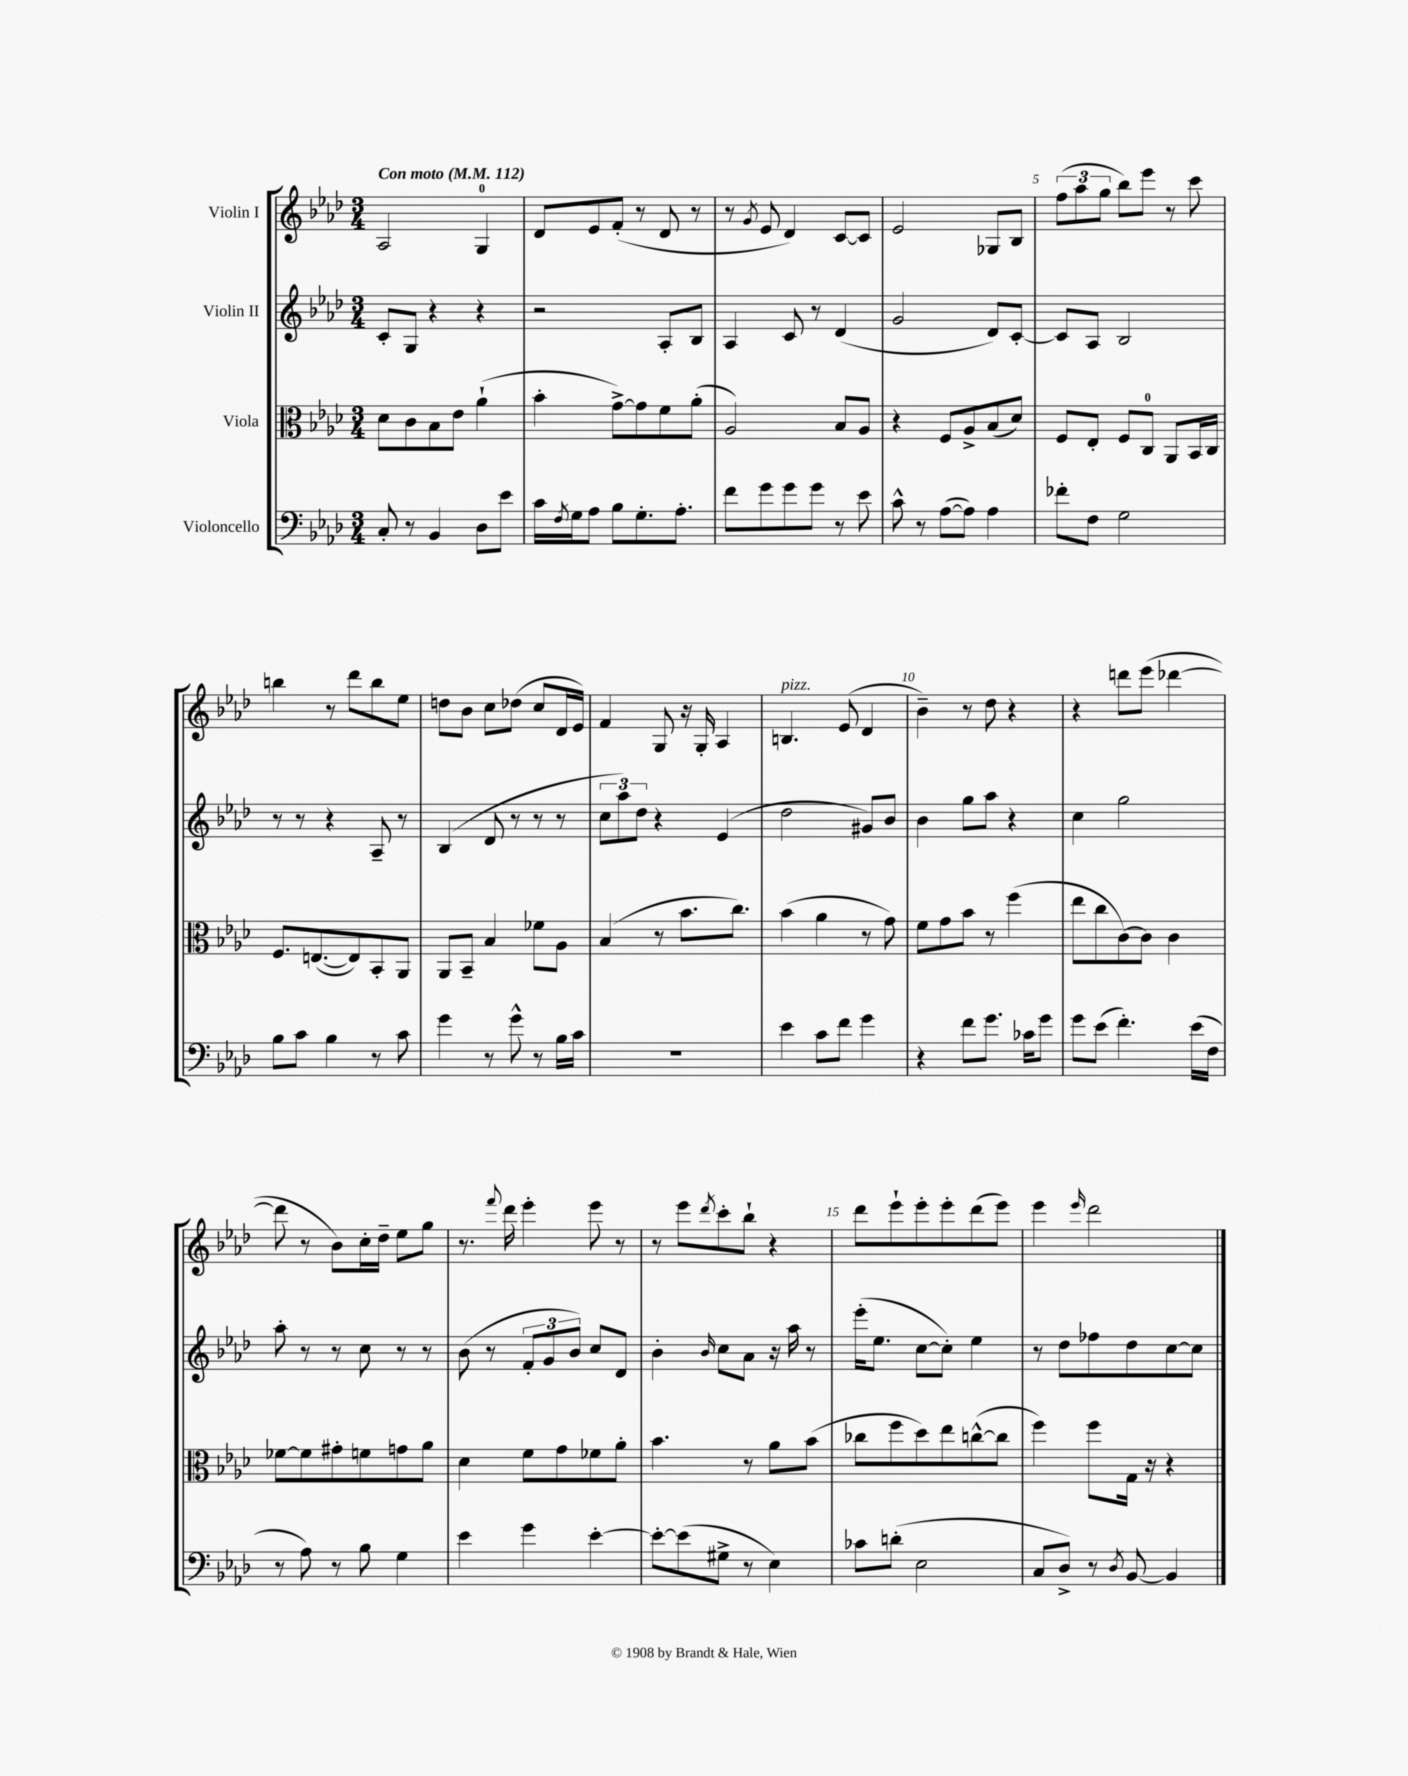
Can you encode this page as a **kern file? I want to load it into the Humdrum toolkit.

**kern	**kern	**kern	**kern
*part4	*part3	*part2	*part1
*staff4	*staff3	*staff2	*staff1
*I"Violoncello	*I"Viola	*I"Violin II	*I"Violin I
*clefF4	*clefC3	*clefG2	*clefG2
*k[b-e-a-d-]	*k[b-e-a-d-]	*k[b-e-a-d-]	*k[b-e-a-d-]
*M3/4	*M3/4	*M3/4	*M3/4
*MM112	*MM112	*MM112	*MM112
=1	=1	=1	=1
!	!	!	!LO:TX:a:B:t=Con moto
8C'/	8d-\L	8c'/L	2A-/
8r	8c\	8G/J	.
4BB-/	8B-\	4r	.
.	8e-\J	.	.
8D-\L	(4a-`\	4r	4G/
8e-\J	.	.	.
=2	=2	=2	=2
16c\LL	4b-'\	2r	8d-/L
8qF/	.	.	.
16G\J	.	.	.
8A-\J	.	.	8e-/
8B-\L	[8g^\L)	.	(8f'/J
8.G'\	8g\]	.	8r
.	8f\	8A-'/L	8d-/
8.A-'\J	.	.	.
.	(8a-'\J	8B-/J	8r
=3	=3	=3	=3
8f\L	2A-/)	4A-/	8r
.	.	.	8qg/
8g\	.	.	8e-/
8g\	.	8c/	4d-/)
8g\J	.	8r	.
8r	8B-/L	(4d-/	[8c/L
8e-\	8A-/J	.	8c/J]
=4	=4	=4	=4
8c^^\	4r	2g/	2e-/
8r	.	.	.
([8A-\L	8F/L	.	.
8A-\J])	8A-^/	.	.
4A-\	(8B-/	8d-/L)	8G-X/L
.	8d-/J)	[8c'/J	8B-/J
=5	=5	=5	=5
8f-X'\L	8F/L	8c/L]	(12ff\L
.	.	.	12aa-\
8F\J	8E-'/J	8A-/J	.
.	.	.	12gg\J
2G\	8F/L	2B-/	8bb-\L)
.	8C/J	.	8eee-\J
.	8AA-/L	.	8r
.	16BB-/L	.	8ccc\
.	16C/JJ	.	.
!!LO:LB:g=z
=6	=6	=6	=6
8B-\L	8.F/L	8r	4bbn\
8c\J	.	8r	.
.	([8.En/	.	.
4B-\	.	4r	8r
.	8E/])	.	8ddd-\L
8r	8BB-'/	8A-~/	8bb\
8c\	8AA-/J	8r	8ee-\J
=7	=7	=7	=7
4g\	8AA-/L	(4B-/	8ddn\L
.	8BB-~/J	.	8b-\J
8r	4B-/	8d-/	8cc\L
8g^^\	.	8r	(8dd-X\J
8r	8f-X\L	8r	8cc/L
16B-\LL	8A-\J	8r	16d-/L
16c\JJ	.	.	16e-/JJ)
=8	=8	=8	=8
2.r	(4B-/	12cc\L	4f/
.	.	12aa-\)	.
.	.	12dd-\J	.
.	8r	4r	8G/
.	8.b-\L	.	16r
.	.	.	16G'/
.	.	(4e-/	4A-/
.	8.cc\J)	.	.
=9	=9	=9	=9
!	!	!	!LO:TX:a:i:t=pizz.
4e-\	(4b-\	2dd-\	4.Bn/
8c\L	4a-\	.	.
8f\J	.	.	(8e-/
4g\	8r	8g#X/L)	4d-/
.	8g\)	8b-/J	.
=10	=10	=10	=10
4r	8f\L	4b-\	4b-~\)
.	8g\	.	.
8f\L	8b-\J	8gg\L	8r
8.g\J	8r	8aa-\J	8dd-\
.	(4ff\	4r	4r
16c-X\KL	.	.	.
8g\J	.	.	.
=11	=11	=11	=11
8g\L	8ee-\L	4cc\	4r
(8e-\J	8cc\	.	.
4.f'\)	[8c\)	2gg\	8dddn\L
.	8c\J]	.	(8eee-\J
.	4c\	.	[4ddd-X\
(16e-\LL	.	.	.
16F\JJ	.	.	.
!!LO:LB:g=z
=12	=12	=12	=12
8r	[8f-X\L	8aa-'\	8ddd-\]
8A-\)	8f-\]	8r	8r
8r	8g#X'\	8r	8b-\L)
8B-\	8fn\	8cc\	16cc'\L
.	.	.	16dd-~\JJ
4G\	8gn\	8r	8ee-\L
.	8a-\J	8r	8gg\J
=13	=13	=13	=13
4e-\	4d-\	(8b-\	8.r
.	.	8r	.
.	.	.	8qqfff/
.	.	.	16ddd-\
4g\	8f\L	12f'/L	4eee-'\
.	.	12g/	.
.	8g\	.	.
.	.	12b-/J)	.
[4e-'\	8f-X\	8cc/L	8eee-\
.	8a-'\J	8d-/J	8r
=14	=14	=14	=14
8e-'\L_	4.b-\	4b-'\	8r
(8e-\]	.	.	8eee-\L
.	.	16qqb-/	8qddd-/
8G#X^\J	.	8cc\L	8ccc'\
8r	8r	8a-\J	8bb-`\J
4E-\)	8a-\L	16r	4r
.	.	16aa-\	.
.	(8b-\J	8r	.
=15	=15	=15	=15
8c-X\L	8cc-X\L	(16eee-'\KL	8ddd-\L
.	.	8.ee-\J	.
(8dn'\J	8ff\	.	8eee-`\
2E-\	8dd-\)	[8cc\L	8eee-'\
.	8ee-\	8cc'\J])	8eee-'\
.	([8ccn^^\	4ee-\	(8ddd-\
.	8cc\J]	.	8eee-\J)
=16	=16	=16	=16
8C/L	4ff\)	8r	4eee-\
8D-^/J)	.	8dd-\L	.
.	.	.	16qqeee-/
8r	8ff\L	8ff-X\	2ddd-\
8qD-/	.	.	.
[8BB-/	16G\Jk	8dd-\	.
.	16r	.	.
4BB-/]	4r	[8cc\	.
.	.	8cc\J]	.
==	==	==	==
*-	*-	*-	*-
